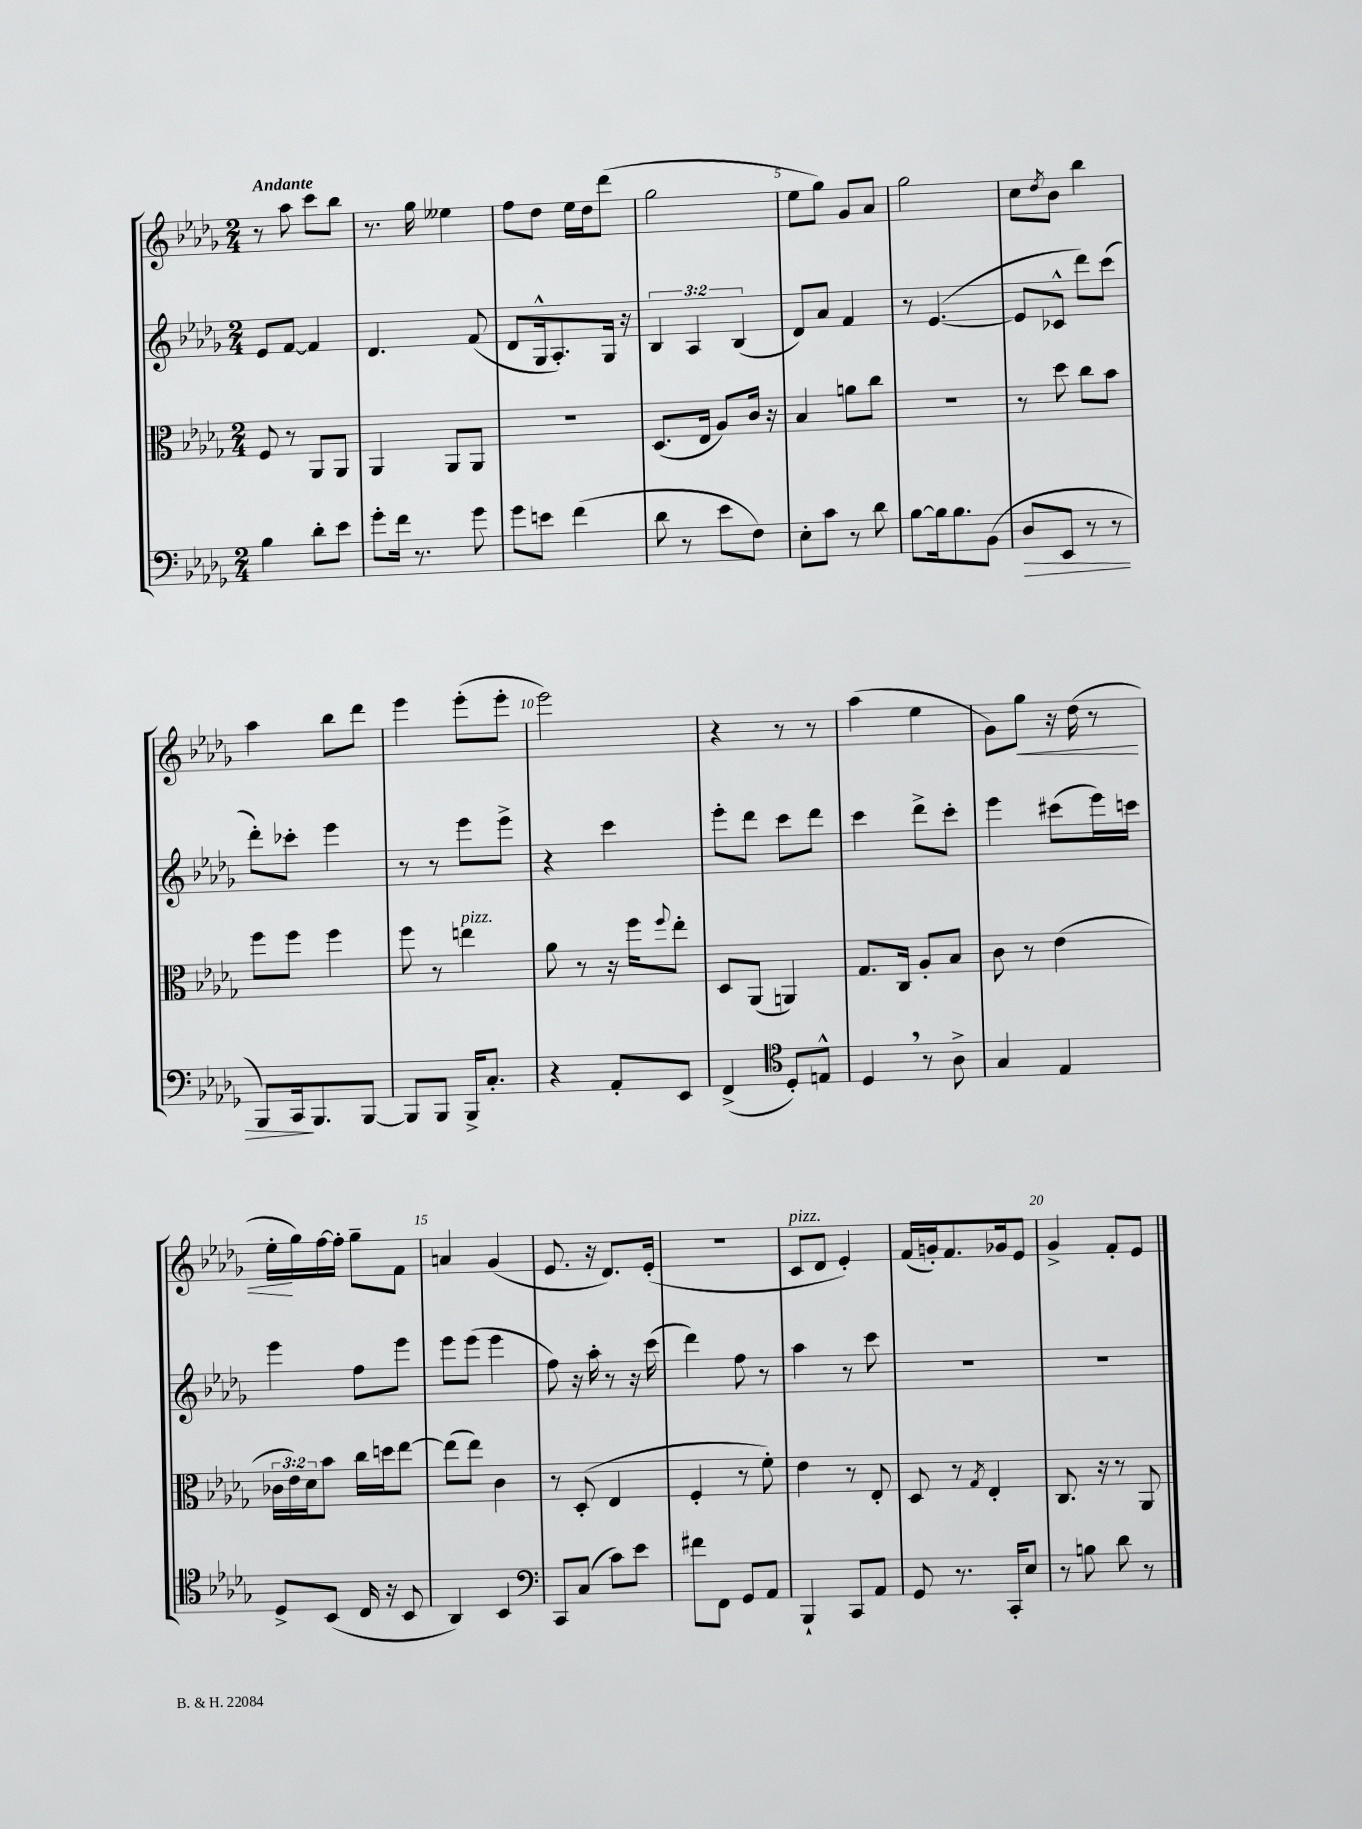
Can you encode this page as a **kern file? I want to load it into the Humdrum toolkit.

**kern	**dynam	**kern	**kern	**kern	**dynam
*part4	*part4	*part3	*part2	*part1	*part1
*staff4	*staff4	*staff3	*staff2	*staff1	*staff1
*clefF4	*	*clefC3	*clefG2	*clefG2	*
*k[b-e-a-d-g-]	*	*k[b-e-a-d-g-]	*k[b-e-a-d-g-]	*k[b-e-a-d-g-]	*
*M2/4	*	*M2/4	*M2/4	*M2/4	*
=1	=1	=1	=1	=1	=1
!	!	!	!	!LO:TX:a:B:t=Andante	!
4B-\	.	8F/	8e-/L	8r	.
.	.	8r	[8f/J	8aa-\	.
8d-'\L	.	8AA-/L	4f/]	8ccc\L	.
8e-\J	.	8AA-/J	.	8bb-\J	.
=2	=2	=2	=2	=2	=2
8g-'\L	.	4AA-/	4.d-/	8.r	.
16f\Jk	.	.	.	.	.
8.r	.	.	.	16gg-\	.
.	.	8AA-/L	.	4ee--X\	.
8g-\	.	8AA-/J	(8f/	.	.
=3	=3	=3	=3	=3	=3
8g-\L	.	2r	8d-/L	8ff\L	.
8en\J	.	.	16G-^^/k	8dd-\J	.
.	.	.	8.A-'/)	.	.
(4f\	.	.	.	16ee-\LL	.
.	.	.	.	16dd-\J	.
.	.	.	16G-/Jk	(8ddd-\J	.
.	.	.	16r	.	.
=4	=4	=4	=4	=4	=4
8d-\	.	(8.D-/L	6B-/	2gg-\	.
8r	.	.	.	.	.
.	.	.	6A-/	.	.
.	.	16E-/Jk	.	.	.
8e-\L	.	8A-/L)	.	.	.
.	.	.	(6B-/	.	.
8F\J)	.	16c/Jk	.	.	.
.	.	16r	.	.	.
=5	=5	=5	=5	=5	=5
8E-'\L	.	4B-/	8d-/L)	8ee-\L	.
8c\J	.	.	8a-/J	8gg-\J)	.
8r	.	8an\L	4f/	8g-/L	.
8d-\	.	8cc\J	.	8a-/J	.
=6	=6	=6	=6	=6	=6
[8B-\L	.	2r	8r	2gg-\	.
16B-\k]	.	.	([4.e-/	.	.
8.B-\	.	.	.	.	.
(8BB-\J	.	.	.	.	.
=7	=7	=7	=7	=7	=7
!	!LO:HP:b	!	!	!	!
8D-/L	>	8r	8e-/L]	8cc\L	.
.	.	.	.	8qdd-/	.
8EE-/J	.	8dd-\	8c-X^^/J	8b-\J	.
8r	.	8cc\L	8ddd-\L)	4bb-\	.
8r	.	8b-\J	(8ccc\J	.	.
!!LO:LB:g=z
=8	=8	=8	=8	=8	=8
8BBB-/L)	.	8ff\L	8ddd-'\L)	4aa-\	.
16CC/k	.	8ff\J	8ccc-X'\J	.	.
8.BBB-/	]	.	.	.	.
.	.	4ff\	4eee-\	8bb-\L	.
[8BBB-/J	.	.	.	8ddd-\J	.
=9	=9	=9	=9	=9	=9
8BBB-/L]	.	8ff\	8r	4eee-\	.
8BBB-/J	.	8r	8r	.	.
!	!	!LO:TX:a:i:t=pizz.	!	!	!
16BBB-^/KL	.	4een\	8eee-\L	(8eee-'\L	.
8.C'/J	.	.	.	.	.
.	.	.	8eee-^\J	8eee-'\J	.
=10	=10	=10	=10	=10	=10
4r	.	8a-\	4r	2eee-\)	.
.	.	8r	.	.	.
8AA-'/L	.	16r	4ccc\	.	.
.	.	16ff\KL	.	.	.
.	.	8qqff/	.	.	.
8EE-/J	.	8ee-'\J	.	.	.
=11	=11	=11	=11	=11	=11
(4FF^/	.	8D-/L	8eee-'\L	4r	.
.	.	(8AA-/J	8ddd-\J	.	.
*clefC4	*	*	*	*	*
8D-'/L)	.	4AAn/)	8ccc\L	8r	.
8En^^/J	.	.	8ddd-\J	8r	.
=12	=12	=12	=12	=12	=12
4D-,/	.	8.G-/L	4ccc\	(4aa-\	.
.	.	16C/Jk	.	.	.
8r	.	8A-'/L	8ddd-^\L	4ee-\	.
8A-^\	.	8B-/J	8ccc'\J	.	.
=13	=13	=13	=13	=13	=13
4G-/	.	8c\	4eee-\	8g-\L)	.
!	!	!	!	!	!LO:HP:b
.	.	8r	.	8gg-\J	<
4E-/	.	(4e-\	(8ccc#X\L	16r	.
.	.	.	.	(16dd-\	.
.	.	.	16eee-\L)	8r	.
.	.	.	16cccn\JJ	.	.
!!LO:LB:g=z
=14	=14	=14	=14	=14	=14
8D-^/L	.	24c-X\LL	4eee-\	16ee-'\LL	.
.	.	24e-\)	.	.	.
.	.	.	.	16gg-\)	[
.	.	24d-\J	.	.	.
(8BB-/J	.	8b-\J	.	[16ff\	.
.	.	.	.	16ff'\JJ]	.
16C/	.	16cc\LL	8ff\L	8gg-~\L	.
16r	.	16ddn\J	.	.	.
8BB-/	.	[8ee-\J	8eee-\J	8f\J	.
=15	=15	=15	=15	=15	=15
4AA-/)	.	(8ee-\L]	8eee-\L	4an/	.
.	.	8ee-\J)	(8eee-\J	.	.
4BB-/	.	4c\	4eee-\	(4g-/	.
=16	=16	=16	=16	=16	=16
*clefF4	*	*	*	*	*
8CC/L	.	8r	8ff\)	8.e-/	.
(8C/J	.	(8D-'/	16r	.	.
.	.	.	16aa-'\	16r	.
8c\L)	.	4E-/	8r	8.d-/L)	.
8e-\J	.	.	16r	.	.
.	.	.	(16ccc\	(16e-'/Jk	.
=17	=17	=17	=17	=17	=17
8f#X\L	.	4F'/	4ddd-\)	2r	.
8FF\J	.	.	.	.	.
8GG-/L	.	8r	8ff\	.	.
8AA-/J	.	8f'\)	8r	.	.
=18	=18	=18	=18	=18	=18
!	!	!	!	!LO:TX:a:i:t=pizz.	!
4BBB-`/	.	4e-\	4aa-\	8c/L	.
.	.	.	.	8d-/J	.
8CC/L	.	8r	8r	4e-'/)	.
8AA-/J	.	8E-'/	8ccc\	.	.
=19	=19	=19	=19	=19	=19
8GG-/	.	8D-/	2r	(16f/LL	.
.	.	.	.	16gn'/J)	.
8.r	.	8r	.	8.f/	.
.	.	8qG-/	.	.	.
.	.	4E-'/	.	.	.
16CC'/KL	.	.	.	16g-X/k	.
8E-/J	.	.	.	8e-/J	.
=20	=20	=20	=20	=20	=20
8r	.	8.C/	2r	4g-^/	.
8Bn\	.	.	.	.	.
.	.	16r	.	.	.
8d-\	.	8r	.	8f'/L	.
8r	.	8AA-/	.	8e-/J	.
==	==	==	==	==	==
*-	*-	*-	*-	*-	*-
